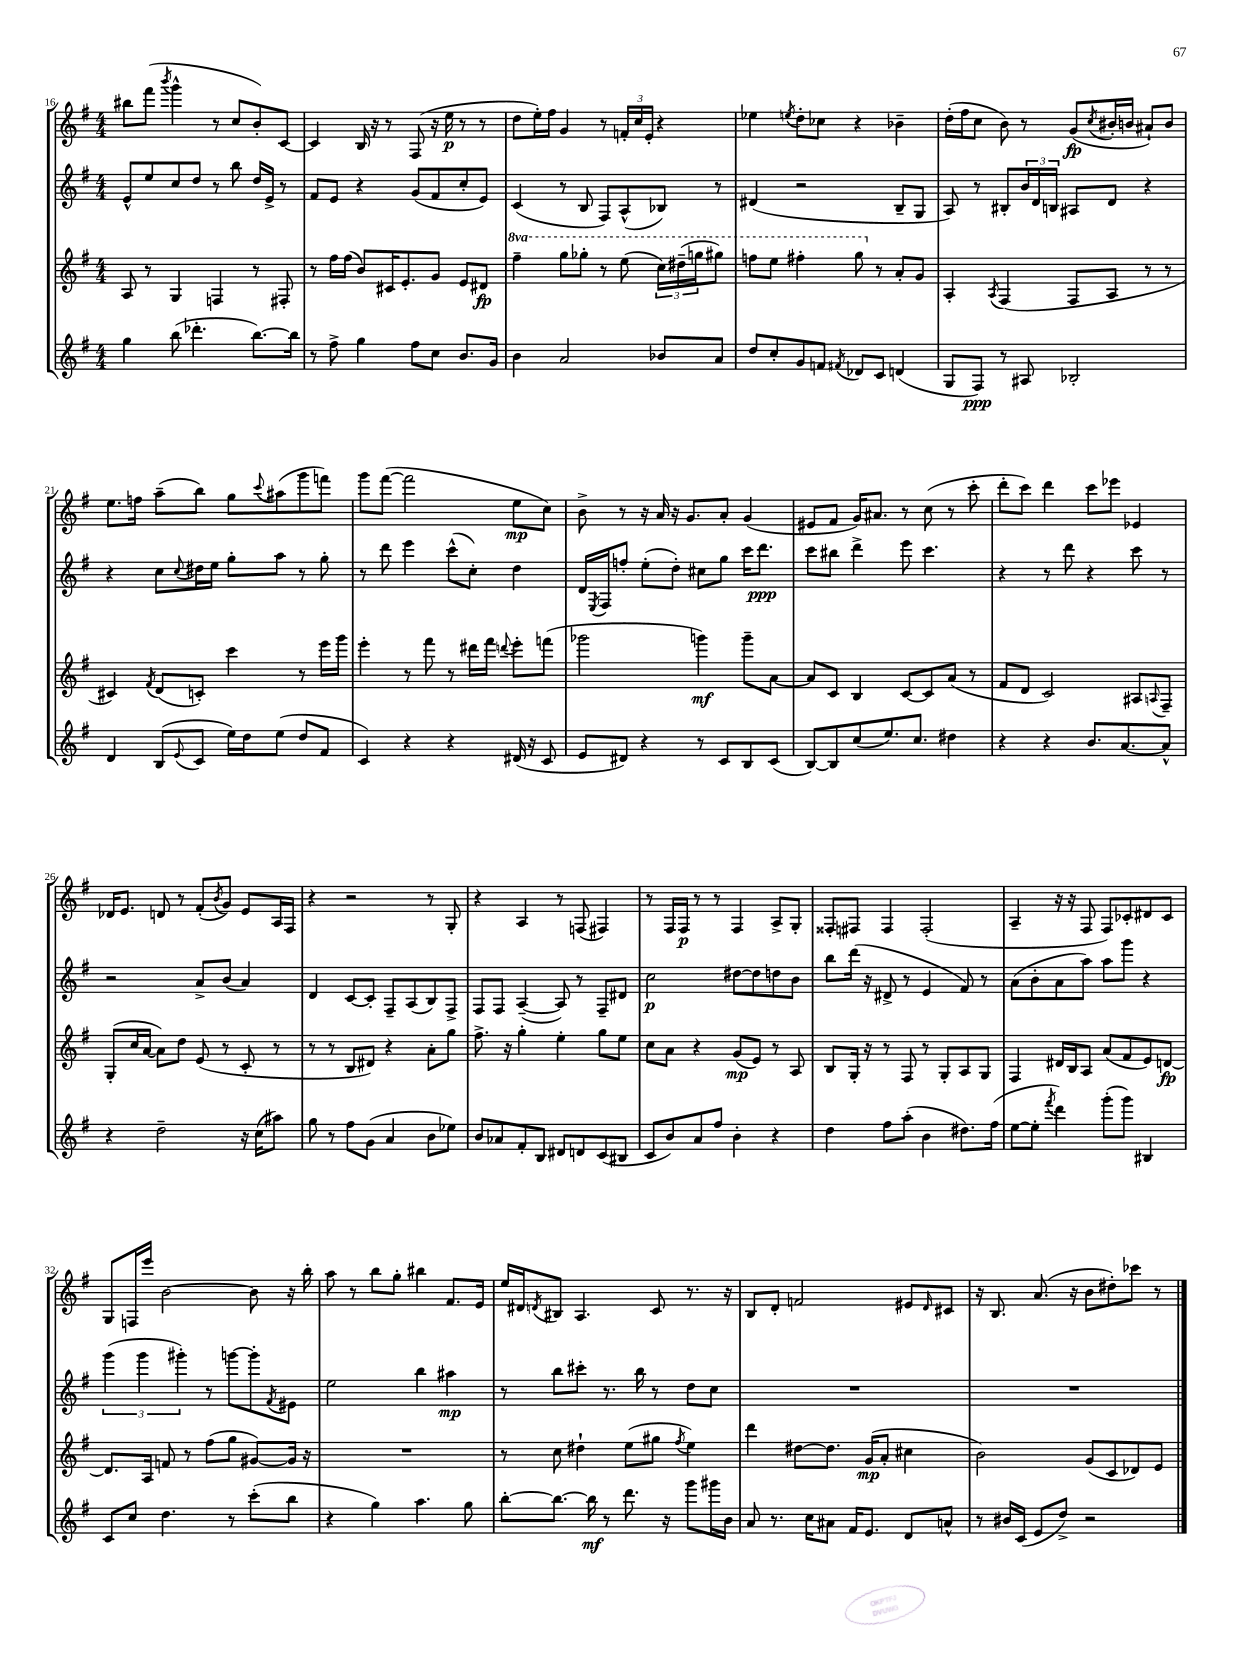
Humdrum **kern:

**kern	**kern	**kern	**kern
*staff4	*staff3	*staff2	*staff1
*clefG2	*clefG2	*clefG2	*clefG2
*k[f#]	*k[f#]	*k[f#]	*k[f#]
*M4/4	*M4/4	*M4/4	*M4/4
4gg\	8A/	8e^^/L	8bb#\L
.	8r	8ee/	(8fff#\J
.	.	.	8qbbb/
(8bb\	4G/	8cc/	4ggg^^\
4.ddd-'\	.	8dd/J	.
.	4F/	8r	8r
.	.	8bb\	8cc/L
[8.bb\L)	8r	16dd/LL	8b'/)
.	.	16e^/JJ	.
.	8F#'/	8r	[8c/J
16bb\]Jk	.	.	.
=	=	=	=
8r	8r	8f#/L	4c/]
8ff#^\	16ff#\LL	8e/J	.
.	(16ff#\JJ	.	.
4gg\	8b/L)	4r	16B/
.	.	.	16r
.	16c#/K	.	8r
.	8.e'/	.	.
8ff#\L	.	(8g/L	(8F#/
8cc\J	8g/J	8f#/	16r
.	.	.	16ee\
8.b/L	8e/L	8cc'/	8r
.	8d#/J	8e/J)	8r
16g/Jk	.	.	.
=	=	=	=
4b\	4fff#~\	(4c/	8dd\L
.	.	.	16ee'\L)
.	.	.	16ff#\JJ
2a/	8ggg\L	8r	4g/
.	8ggg-'\J	8B/	.
.	8r	8F#/L)	8r
.	(8eee\	(8A^^/	24f'/LL
.	.	.	24cc/
.	.	.	24e'/JJ
8b-/L	24ccc\LL)	8B-/J)	4r
.	(24ddd#~\	.	.
.	24ggg\J	.	.
8a/J	8ggg#\J)	8r	.
=	=	=	=
8dd/L	8fff\L	(4d#/	4ee-\
8cc'/	8eee\J	.	.
.	.	.	8qee/
8g/	4fff#'\	2r	8dd'\L
8f/J	.	.	8cc-\J
8qf#/	.	.	.
8d-/L	8ggg\	.	4r
8c/J	8r	.	.
(4d/	8a'/L	8B~/L	4b-~\
.	8g/J	8G/J	.
=	=	=	=
8G/L	4A'/	8A/)	(16dd'\LL
.	.	.	16ff#\J
8F#/J)	.	8r	8cc\J
.	8qA/	.	.
8r	(4F#/	8B#'/L	8b\)
8A#/	.	24b/L	8r
.	.	24d/	.
.	.	24B/JJ	.
2B-'/	8F#/L	8A#/L	(8g/L
.	.	.	8qcc/
.	8A/J	8d/J	16b#'/L
.	.	.	16b/JJ
.	8r	4r	8a#`/L)
.	8r	.	8b/J
=	=	=	=
4d/	4c#/)	4r	8.ee\L
.	.	.	16ff\Jk
.	8qf#/	.	.
(8B/L	(8d/L	8cc\L	(8aa~\L
8qqe/	.	8qqcc/	.
8c/J	8c'/J)	16dd#\L	8bb\J)
.	.	16ee\JJ	.
16ee\LL)	4ccc\	8gg'\L	8gg\L
16dd\J	.	.	.
.	.	.	8qqccc/
(8ee\J	.	8aa\J	(8aa#\
8dd/L	8r	8r	8ggg\
8f#/J	16eee\LL	8gg'\	8fff\J)
.	16ggg\JJ	.	.
=	=	=	=
4c/)	4eee'\	8r	8ggg\L
.	.	8ddd\	([8fff#\J
4r	8r	4eee\	2fff#\]
.	8fff#\	.	.
4r	8r	(8ccc^^\L	.
.	16ddd#\LL	8cc'\J)	.
.	16fff#\JJ	.	.
.	8qqddd/	.	.
(16d#/	8eee'\L	4dd\	8ee\L
16r	.	.	.
8c/	(8fff\J	.	8cc\J)
=	=	=	=
8e/L	2ggg-\	16d/LL	8b^\
.	.	8qE/	.
.	.	16F#/J	.
8d#/J)	.	8ff'/J	8r
4r	.	(8ee'\L	16r
.	.	.	16a/
.	.	8dd'\J)	16r
.	.	.	8.g/L
8r	4ggg\)	8cc#\L	.
8c/L	.	8gg\J	8a'/J
8B/	8ggg~\L	16ccc\LK	(4g/
.	.	8.ddd\J	.
(8c/J	[8a\J	.	.
=	=	=	=
[8B/L)	8a/]L	8ccc\L	8e#/L
8B/]	8c/J	8bb#\J	8f#/J
(8cc/	4B/	4ddd^\	16g/LK)
.	.	.	8.a#/J
8.ee/)	.	.	.
.	[8c/L	8eee\	8r
8.cc/J	.	.	.
.	8c/]	4.ccc\	(8cc\
4dd#\	(8a/J	.	8r
.	8r	.	8ccc'\
=	=	=	=
4r	8f#/L	4r	8ddd'\L
.	8d/J	.	8ccc\J)
4r	2c/)	8r	4ddd\
.	.	8ddd\	.
8.b/L	.	4r	8ccc\L
.	.	.	8eee-\J
[8.a/	.	.	.
.	8A#/L	8ccc\	4e-/
.	8qqA/	.	.
8a^^/]J	8F#~/J	8r	.
=	=	=	=
4r	(8G'/L	2r	16d-/LK
.	.	.	8.e/J
.	16cc/L	.	.
.	[16a/JJ	.	.
2dd~\	8a\]L)	.	8d/
.	8dd\J	.	8r
.	(8e/	8a^/L	(8f#'/L
.	.	.	8qb/
.	8r	(8b/J	8g/J)
16r	8c'/	4a/)	8e/L
(16cc\LK	.	.	.
8aa#\J)	8r	.	16A/L
.	.	.	16F#/JJ
=	=	=	=
8gg\	8r	4d/	4r
8r	8r	.	.
8ff#\L	8B/L	[8c/L	2r
(8g\J	8d#/J)	8c'/]J	.
4a/	4r	8F#~/L	.
.	.	(8A/	.
8b\L	8a'\L	8B/)	8r
8ee-\J)	8gg\J	8F#^/J	8G'/
=	=	=	=
8b/L	8.ff#^\	8F#/L	4r
8a-/	.	8F#/J	.
.	16r	.	.
8f#'/	4gg'\	([4A~/	4A/
8B/J	.	.	.
8d#/L	4ee'\	8A/])	8r
8d/	.	8r	(8F/
(8c/	8gg\L	8F#~/L	4F#/)
8B#/J	8ee\J	8d#/J	.
=	=	=	=
8c/L	8cc\L	2cc\	8r
8b/)	8a\J	.	16F#/LL
.	.	.	16F#/JJ
8a/	4r	.	8r
8ff#/J	.	.	8r
4b'\	(8g/L	[8dd#\L	4F#/
.	8e/J)	8dd#\]	.
4r	8r	8dd\	8A^/L
.	8A/	8b\J	8G'/J
=	=	=	=
4dd\	8B/L	8bb\L	8F##'/L
.	16G'/Jk	(16ddd\Jk	8F#/J
.	16r	16r	.
8ff#\L	8r	8d#^/	4F#/
(8aa'\J	8F#/	8r	.
4b\	8r	4e/	(2F#'/
.	8G'/L	.	.
8.dd#\L)	8A/	8f#/)	.
.	8G/J	8r	.
(16ff#\Jk	.	.	.
=	=	=	=
[8ee\L	4F#/	(8a\L	4A~/
8ee'\]J	.	8b'\	.
8qfff#/	.	.	.
4ddd\)	16d#/LL	8a\	16r
.	16B/J	.	16r
.	8A/J	8aa\J)	8F#/
(8ggg'\L	(8a/L	8aa\L	8F#/L)
8ggg\J)	8f#/	8ggg\J	8c-'/
4B#/	8e/)	4r	8d#/
.	[8d/J	.	8c-/J
=	=	=	=
8c/L	8.d/]L	(6ggg\	8G/L
8cc/J	.	.	16F/L
.	.	6ggg\	.
.	16A/Jk	.	16eee/JJ
4.dd\	8f/	.	[2b\
.	.	6ggg#'\)	.
.	8r	.	.
.	(8ff#\L	8r	.
8r	8gg\J	[8ggg\L	.
(8ccc'\L	[8g#/L)	8ggg'\]	8b\]
.	.	8qf#/	.
8bb\J	16g#/]Jk	8e#\J	16r
.	16r	.	16bb'\
=	=	=	=
4r	1r	2ee\	8aa\
.	.	.	8r
4gg\)	.	.	8bb\L
.	.	.	8gg'\J
4.aa\	.	4bb\	4bb#\
.	.	4aa#\	8.f#/L
8gg\	.	.	.
.	.	.	16e/Jk
=	=	=	=
[8bb'\L	8r	8r	16ee/LL
.	.	.	16d#/J
.	.	.	8qd/
8.bb\_J	8cc\	8bb\L	8B#/J
.	4dd#`\	8ccc#'\J	4.A/
16bb\]	.	.	.
8r	.	8.r	.
8.ddd\	(8ee\L	.	.
.	.	16bb\	.
.	8gg#\J	8r	8c/
16r	.	.	.
.	8qff#/	.	.
8ggg\L	4ee\)	8dd\L	8.r
16ggg#\L	.	8cc\J	.
16b\JJ	.	.	16r
=	=	=	=
8a/	4ddd\	1r	8B/L
8.r	.	.	8d'/J
.	[8dd#\L	.	2f/
16cc\LK	.	.	.
8a#\J	8.dd#\]J	.	.
16f#/LK	.	.	.
8.e/J	(16g/LK	.	.
.	8a'/J	.	.
8d/L	4cc#\	.	8e#/L
.	.	.	16qqd/
8a^^/J	.	.	8c#/J
=	=	=	=
8r	2b\)	1r	16r
.	.	.	8.B/
16b#/LL	.	.	.
(16c/JJ	.	.	.
8e/L	.	.	(8.a/
8dd^/J)	.	.	.
.	.	.	16r
2r	(8g/L	.	8b\L
.	8c/	.	8dd#'\)
.	8d-/)	.	8ccc-\J
.	8e/J	.	8r
==	==	==	==
*-	*-	*-	*-
